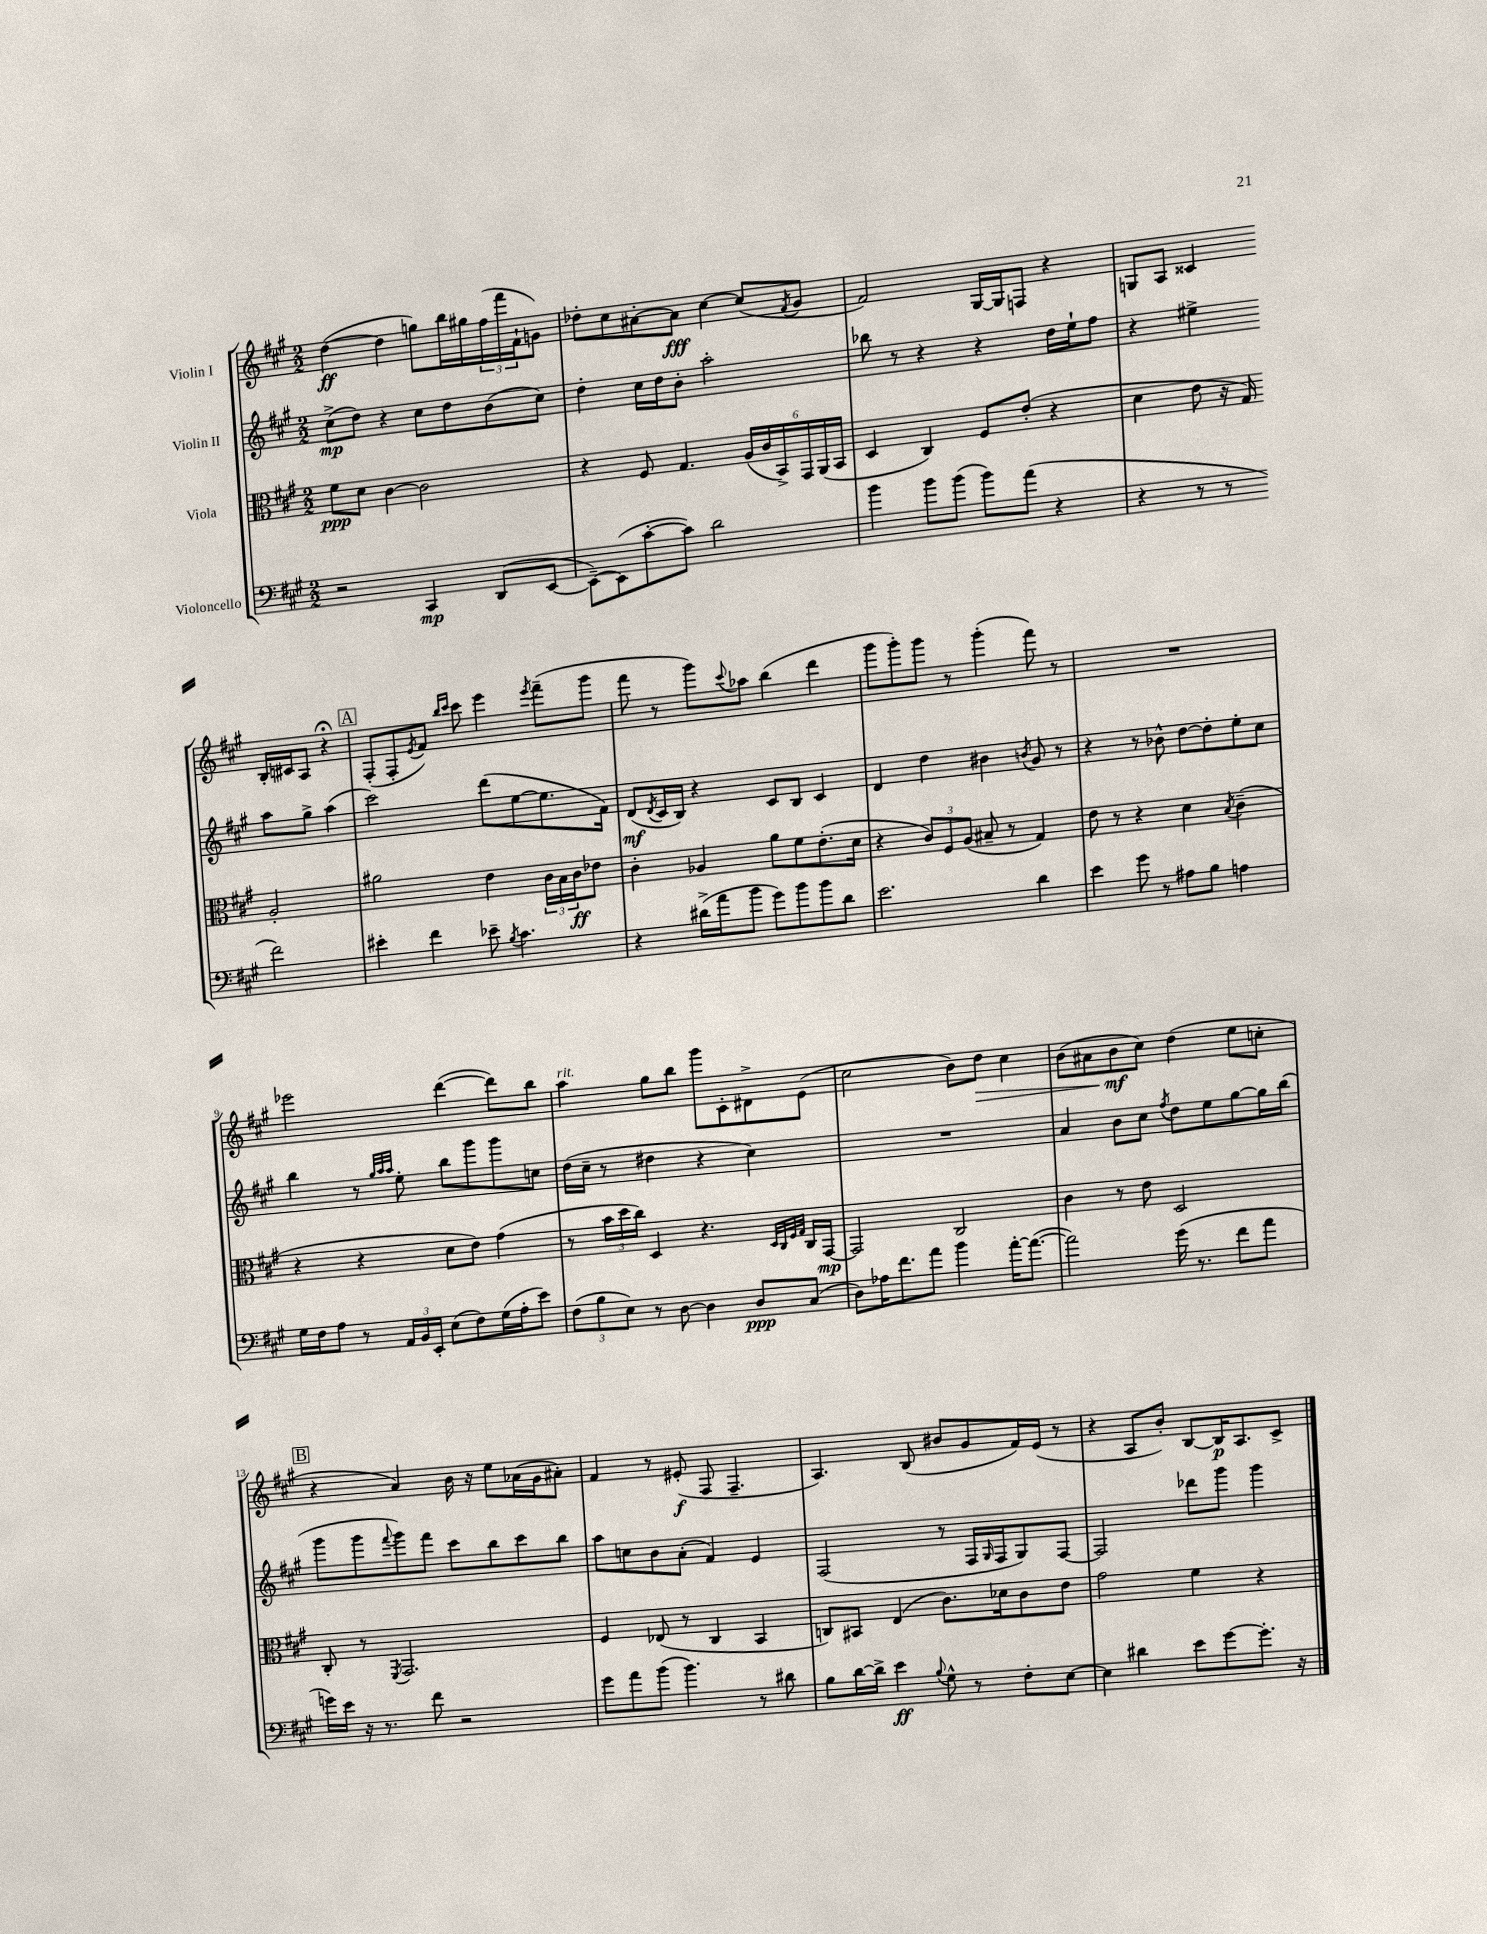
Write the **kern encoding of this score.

**kern	**kern	**kern	**kern
*staff4	*staff3	*staff2	*staff1
*clefF4	*clefC3	*clefG2	*clefG2
*k[f#c#g#]	*k[f#c#g#]	*k[f#c#g#]	*k[f#c#g#]
*M2/2	*M2/2	*M2/2	*M2/2
2r	8f#	(8cc#^	([4dd
.	8d	8dd)	.
.	[4c#	4r	4dd]
4CC#	2c#]	8cc#	8gg)
.	.	8dd	16bb
.	.	.	16gg#
(8DD	.	(8b	(24ff#
.	.	.	24fff#
.	.	.	24f#`
[8EE	.	8cc#)	8g)
=	=	=	=
8EE~_)	4r	4dd'	8dd-'
(8EE]	.	.	8cc#
[8c#'	8F#	16cc#	[8a#'
.	.	16dd	.
8c#])	4.G#	8b'	8a#]
2d	.	2aa'	[4cc#
.	(24A	.	(8cc#]
.	24c#	.	.
.	24BB^)	.	.
.	.	.	8qf#
.	24GG#	.	8g#
.	(24AA	.	.
.	24BB	.	.
=	=	=	=
4b	4D	8bb-	2f#)
.	.	8r	.
8b	4C#)	4r	.
(8b	.	.	.
8b)	8F#	4r	[16G#
.	.	.	16G#]
(8a	(8e'	.	8F
4r	4r	16dd	4r
.	.	16ee`	.
.	.	8ff#	.
=	=	=	=
4r	4d	4r	8G
.	.	.	8A
8r	8e	4ee#^	4c##
8r	16r	.	.
.	16G#)	.	.
2f#)	2A'	8aa	16B'
.	.	.	16c#
.	.	8gg#^	8A
.	.	(4aa	4r;
=	=	=	=
4e#'	2a#	2ccc#)	(8F#'
.	.	.	8F#'
.	.	.	8qe
4f#	.	.	8f#)
.	.	.	16qqbb
.	.	.	16qqccc#
.	.	.	8ccc#
8e-~	4e	(8ddd	4eee
8qB	.	.	.
4.c#	.	[8ee	.
.	.	.	8qeee
.	24c#	8.ee]	(8fff#~
.	24B	.	.
.	24c#	.	.
.	8e-	.	8ggg#
.	.	16f#)	.
=	=	=	=
4r	4c#'	(8d	8fff#
.	.	8qd	.
.	.	16c#	8r
.	.	16B)	.
(16d#^	4A-	4r	8ggg#)
16a	.	.	.
.	.	.	8qqccc#
8b	.	.	8aa-
8g#)	8a	8c#	(4bb
8b	8f#	8B	.
8b	(8.e'	4c#	4ddd
8d#	.	.	.
.	16d	.	.
=	=	=	=
2.e	4r	4d	8ggg#
.	.	.	8ggg#')
.	12c#)	4dd	8ggg#
.	12F#	.	.
.	.	.	8r
.	(12A	.	.
.	8B#~	4b#	(4ggg#'
.	8r	.	.
.	.	8qb	.
4d	4G#)	8g#	8fff#)
.	.	8r	8r
=	=	=	=
4e	8e	4r	1r
.	8r	.	.
8g#	4r	8r	.
8r	.	8b-^^	.
8A#	4d	[8dd	.
8B	.	8dd']	.
.	8qB	.	.
4A	(4c#~	8ee'	.
.	.	8cc#	.
=	=	=	=
16G#	4r	4bb	2eee-
16F#	.	.	.
8A	.	.	.
8r	4r	8r	.
.	.	32qqgg#	.
.	.	32qqaa	.
.	.	32qqaa	.
24AA	.	8ee'	.
24BB	.	.	.
24EE'	.	.	.
(8E	8d	8bb	([4ddd
8F#)	8e)	8ggg#	.
(16G#	(4g#	8ggg#	8ddd])
16A'	.	.	.
8e)	.	8cc	8bb
=	=	=	=
(12F#	8r	(16dd	4aa
.	.	16cc#~	.
12B	.	.	.
.	24b	8r	.
12E)	24dd	.	.
.	24cc#)	.	.
8r	4D	4dd#	8gg#
[8D	.	.	8bb
4D]	4.r	4r	8ggg#
.	.	.	8c#'
8D	.	4cc#)	8d#^
.	32qqD	.	.
.	32qqC#	.	.
.	32qqF#	.	.
.	32qqG#	.	.
(8C#	16C#	.	(8e
.	[16GG#	.	.
=	=	=	=
8D)	2GG#]	1r	2cc#
16A-	.	.	.
8.f#	.	.	.
8a	.	.	.
4b	2C#	.	8b)
.	.	.	8dd
[16a'	.	.	4cc#
(8.a_	.	.	.
=	=	=	=
2a])	4c#	4a	(8b
.	.	.	8a#
.	8r	8b	8b
.	8e	8cc#	8cc#)
.	.	8qff#	.
(16g#	2D	8dd	(4dd
8.r	.	.	.
.	.	8ee	.
8f#	.	[8gg#	8ee
8a	.	16gg#]	8cc'
.	.	(16bb	.
=	=	=	=
16g)	8C#'	8ggg#	4r
16e	.	.	.
16r	8r	8ggg#	.
8.r	.	.	.
.	8qFF#	8qqfff#	.
.	2.GG#	8ggg#)	4a)
8f#	.	8fff#	.
2r	.	8ccc#	16b
.	.	.	16r
.	.	8bb	8ee
.	.	8ccc#	(16a-
.	.	.	16g#
.	.	8bb	8a#')
=	=	=	=
8g#	4F#	8aa	4f#
8a	.	8cc	.
(8b	(8E-	8b	8r
4.b)	8r	(8a'	(8e#'
.	4C#	4f#)	8F#
.	.	.	4.F#~
8r	4BB	4e	.
8d#	.	.	.
=	=	=	=
8B	8C)	(2F#	4.A)
[16d	8BB#	.	.
16d^]	.	.	.
4e	(4E	.	.
.	.	.	(8B
8qqB	.	.	.
8G#^^	8.c#)	8r	8b#
8r	.	16F#	8g#
.	.	16qqG#	.
.	16d-	16F#	.
8F#'	8c#	8G#)	16f#)
.	.	.	(16e
[8E	8e	[8F#	8r
=	=	=	=
4E]	2g#	2F#]	4r
4d#	.	.	8A
.	.	.	8b')
8e	4f#	8ddd-	[8B
[8g#	.	8ggg#	16B]
.	.	.	8.A
8.g#']	4r	4ggg#	.
.	.	.	8c#^
16r	.	.	.
==	==	==	==
*-	*-	*-	*-
